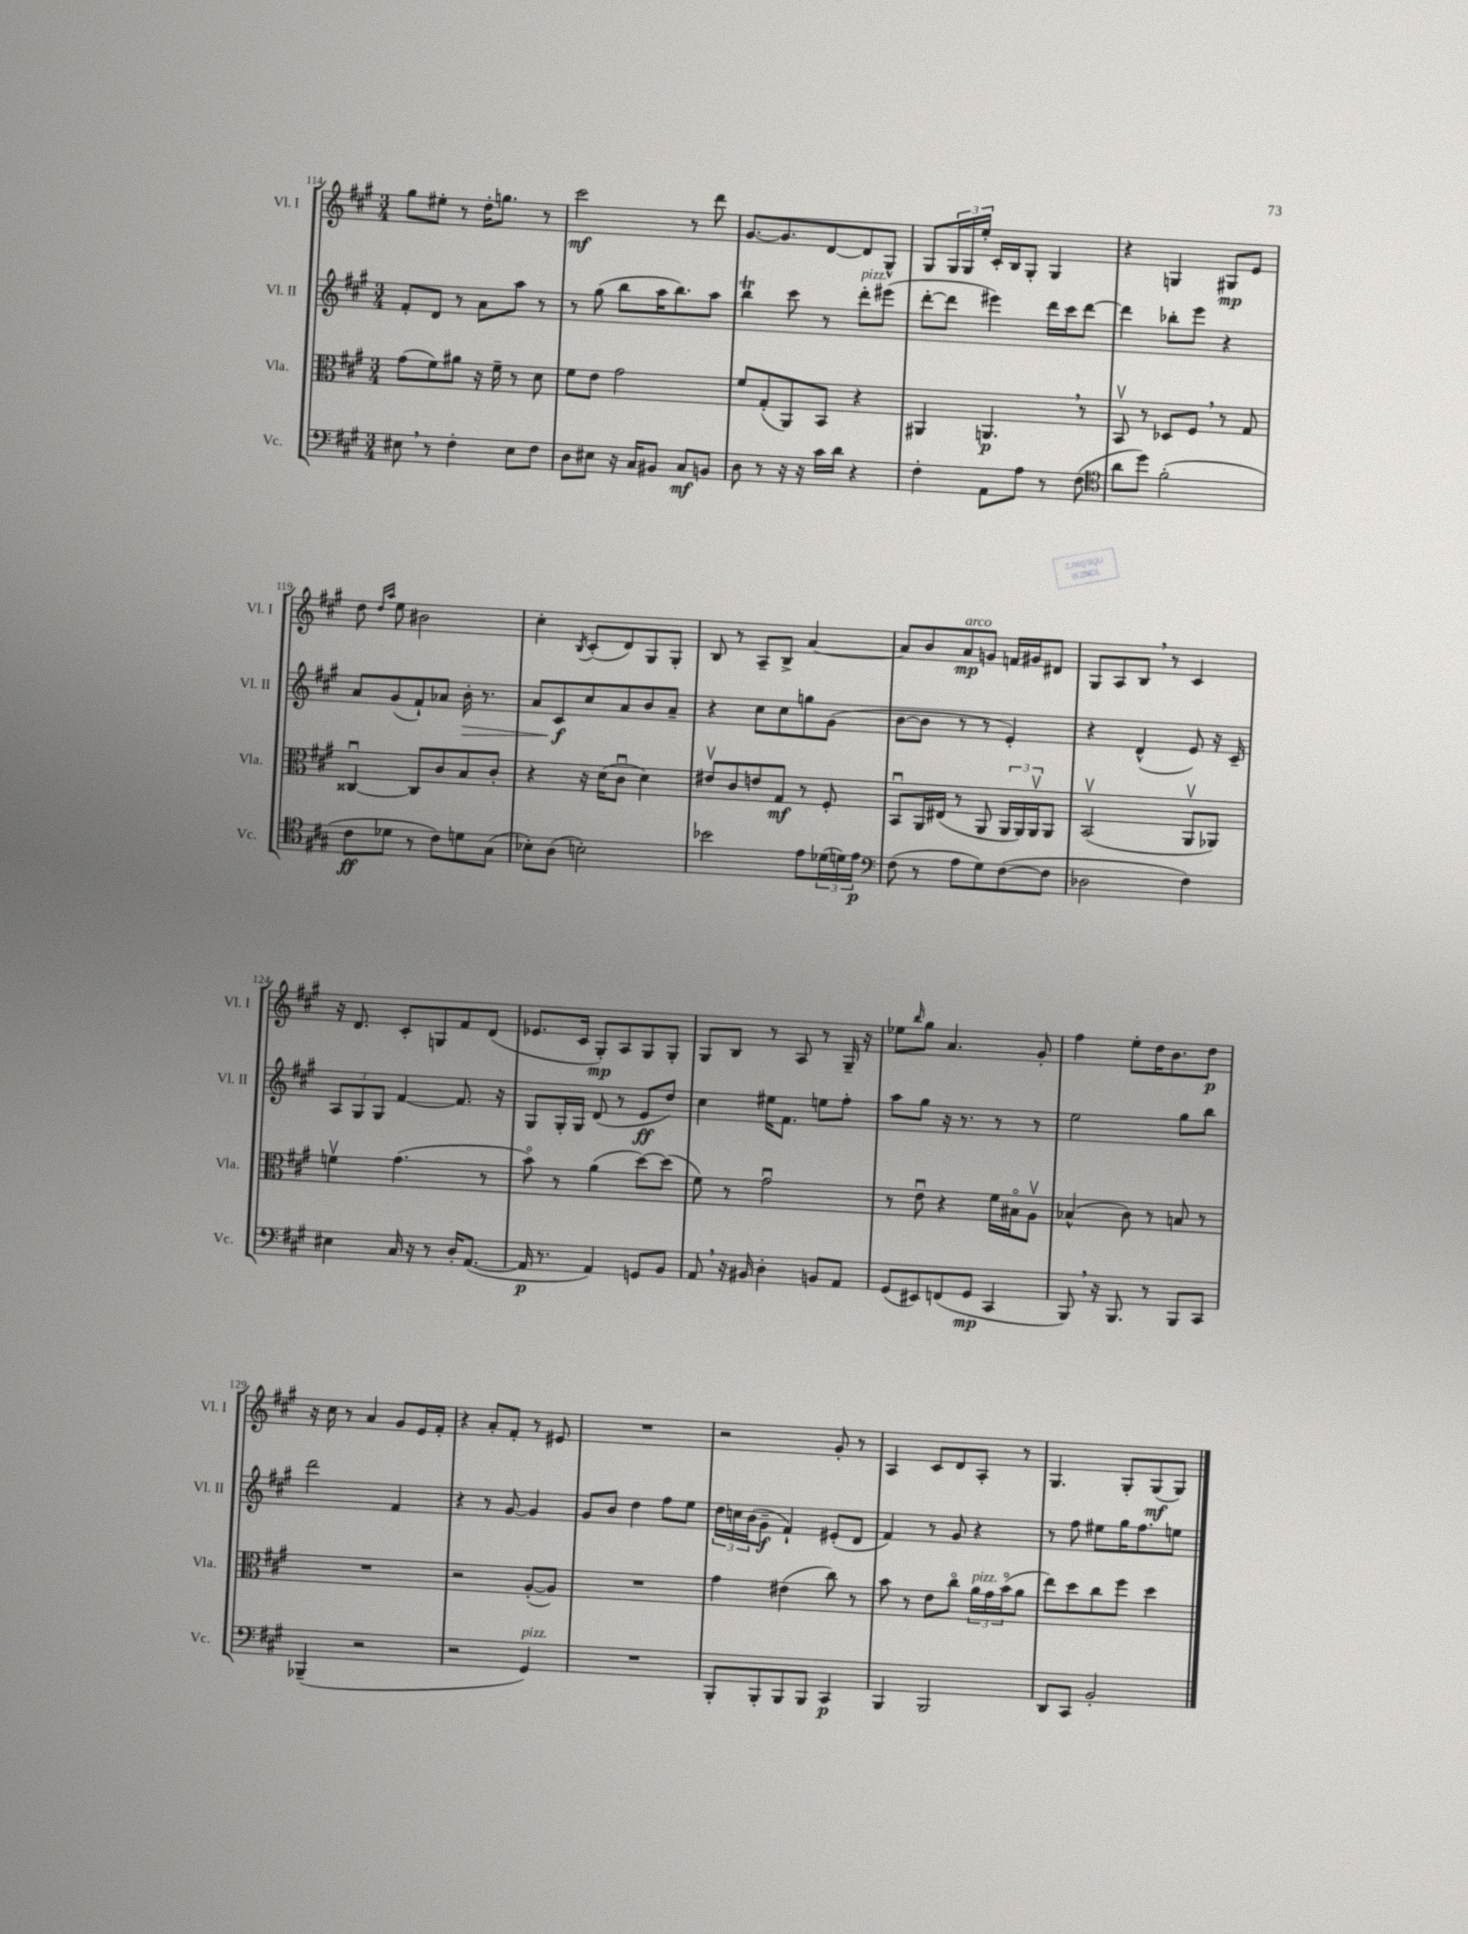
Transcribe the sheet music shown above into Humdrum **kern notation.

**kern	**dynam	**kern	**dynam	**kern	**dynam	**kern	**dynam
*part4	*part4	*part3	*part3	*part2	*part2	*part1	*part1
*staff4	*staff4	*staff3	*staff3	*staff2	*staff2	*staff1	*staff1
*I"Vc.	*	*I"Vla.	*	*I"Vl. II	*	*I"Vl. I	*
*I'Vc.	*	*I'Vla.	*	*I'Vl. II	*	*I'Vl. I	*
*clefF4	*	*clefC3	*	*clefG2	*	*clefG2	*
*k[f#c#g#]	*	*k[f#c#g#]	*	*k[f#c#g#]	*	*k[f#c#g#]	*
*M3/4	*	*M3/4	*	*M3/4	*	*M3/4	*
=114	=114	=114	=114	=114	=114	=114	=114
8E#X,\	.	(8g#\L	.	8f#'/L	.	8gg#\L	.
8r	.	8f#\)	.	8d/J	.	8ee#X'\J	.
4F#'\	.	8a#X\J	.	8r	.	8r	.
.	.	16r	.	8a\L	.	16dd'\KL	.
.	.	16f#~\	.	.	.	8.ggn\J	.
8E#\L	.	8r	.	8aa\J	.	.	.
8F#\J	.	8d\	.	8r	.	8r	.
=115	=115	=115	=115	=115	=115	=115	=115
8D\L	.	8f#\L	.	8r	.	2ccc#\	mf
8E#X\J	.	8e\J	.	(8gg#\	.	.	.
16r	.	2g#\	.	8bb\L	.	.	.
16C#/KL	.	.	.	.	.	.	.
8BB#X/J	.	.	.	16aa\K	.	.	.
.	.	.	.	8.bb\)	.	.	.
8C#/L	mf	.	.	.	.	8r	.
8BBn/J	.	.	.	8aa\J	.	8ddd\	.
=116	=116	=116	=116	=116	=116	=116	=116
8D\	.	8f#/L	.	4bbT\	.	[8.g#/L	.
8r	.	(8G#'/	.	.	.	.	.
.	.	.	.	.	.	8.g#/]	.
16r	.	8AA/)	.	8ccc#\	.	.	.
16r	.	.	.	.	.	.	.
16c#\LL	.	8BB/J	.	8r	.	[8d/	.
16d\JJ	.	.	.	.	.	.	.
!	!	!	!	!LO:TX:a:i:t=pizz.	!	!	!
4r	.	4r	.	8ddd'\L	.	8d/]	.
.	.	.	.	(8eee#X\J	.	8G#^^/J	.
=117	=117	=117	=117	=117	=117	=117	=117
4F#'\	.	4AA#X/	.	[8ddd'\L	.	8G#/L	.
.	.	.	.	8ddd\J]	.	24G#/L	.
.	.	.	.	.	.	24G#/	.
.	.	.	.	.	.	24ee'/JJ	.
8AA\L	.	4.AAn,/	p	4eee#X\)	.	16c#'/LL	.
.	.	.	.	.	.	16B/J	.
8A\J	.	.	.	.	.	8G#'/J	.
8r	.	.	.	16ddd\LL	.	4G#/	.
.	.	.	.	16ccc#\J	.	.	.
(8F#\	.	8r	.	[8ddd\J	.	.	.
=118	=118	=118	=118	=118	=118	=118	=118
*clefC4	*	*	*	*	*	*	*
8a\L	.	8BBv/	.	4ddd\]	.	4r	.
8dd\J)	.	8r	.	.	.	.	.
(2f#'\	.	8D-X/L	.	8bb-X'\L	.	4Gn/	.
.	.	8F#,/J	.	8eee\J	.	.	.
.	.	8r	.	4r	.	8G#X/L	mp
.	.	8G#/	.	.	.	8e/J	.
!!LO:LB:g=z
=119	=119	=119	=119	=119	=119	=119	=119
8c#\L	ff	[4C##Xu/	.	8a/L	.	8dd\	.
.	.	.	.	.	.	16qqdd/LL	.
.	.	.	.	.	.	16qqaa/JJ	.
8d-X\J	.	.	.	(8g#/	.	8ee\	.
8r	.	8C##/L]	.	8f#`/)	.	2b#X\	.
8c#\L)	.	8c#/	.	8a-X/J	.	.	.
!	!	!	!	!	!LO:HP:b	!	!
8dn\	.	8B/	.	16b'\	>	.	.
.	.	.	.	8.r	.	.	.
(8G#\J	.	8c#'/J	.	.	.	.	.
=120	=120	=120	=120	=120	=120	=120	=120
8B-X'\L)	.	4r	.	8a/L	.	4cc#'\	.
(8A\J	.	.	.	8c#/	f	.	.
.	.	.	.	.	.	8qB/	.
2Bn'\)	.	16r	.	8cc#/	]	(8c#'/L	.
.	.	(16d\KL	.	.	.	.	.
.	.	8c#u\J	.	8a/	.	8d/)	.
.	.	4d\)	.	8b/	.	8G#/	.
.	.	.	.	8a~/J	.	8G#'/J	.
=121	=121	=121	=121	=121	=121	=121	=121
2b-X\	.	8e#Xv/L	.	4r	.	8B/	.
.	.	8c#/	.	.	.	8r	.
.	.	8en/	.	8cc#\L	.	8A~/L	.
.	.	8G#/J	mf	8cc#\	.	8B^/J	.
8e\L	.	8r	.	8ggn\	.	[4a/	.
(24d-X\L	.	8F#'/	.	(8g#\J	.	.	.
24dn\)	.	.	.	.	.	.	.
24e\JJ	p	.	.	.	.	.	.
=122	=122	=122	=122	=122	=122	=122	=122
*clefF4	*	*	*	*	*	*	*
(8F#\	.	8BBu/L	.	[8b\L	.	8a/L]	.
8r	.	16AA/L	.	8b\J]	.	8b/	.
.	.	(16E#X/JJ	.	.	.	.	.
!	!	!	!	!	!	!LO:TX:a:i:t=arco	!
8A\L	.	8r	.	8r	.	8a/	mp
8G#\)	.	8AA/	.	8r	.	8gn/J	.
([8F#\	.	24AA/LL	.	4e'/)	.	16fn/LL	.
.	.	24AA/)	.	.	.	.	.
.	.	.	.	.	.	16g#X/J	.
.	.	24AAv/J	.	.	.	.	.
8F#\J]	.	8AA/J	.	.	.	8d#X/J	.
=123	=123	=123	=123	=123	=123	=123	=123
2D-X\	.	(2BBv/	.	4r	.	8G#/L	.
.	.	.	.	.	.	8A/	.
.	.	.	.	(4d^^/	.	8B,/J	.
.	.	.	.	.	.	8r	.
4F#\)	.	8AAv/L	.	8e/)	.	4c#/	.
.	.	8AA-X/J)	.	16r	.	.	.
.	.	.	.	16c#~/	.	.	.
!!LO:LB:g=z
=124	=124	=124	=124	=124	=124	=124	=124
4E#X\	.	4fnv\	.	12A/L	.	16r	.
.	.	.	.	.	.	8.d/	.
.	.	.	.	12G#/	.	.	.
.	.	.	.	12G#/J	.	.	.
16C#/	.	(4.g#\	.	[4f#/	.	8c#'/L	.
16r	.	.	.	.	.	.	.
8r	.	.	.	.	.	8Gn/	.
16D'/KL	.	.	.	8.f#/]	.	8f#/	.
([8.AA/J	.	.	.	.	.	.	.
.	.	8r	.	.	.	(8d/J	.
.	.	.	.	16r	.	.	.
=125	=125	=125	=125	=125	=125	=125	=125
16AA/]	p	8b\)	.	8G#/L	.	8.e-X/L	.
8.r	.	.	.	.	.	.	.
.	.	8r	.	16G#'/L	.	.	.
.	.	.	.	16G#/JJ	.	16c#/Jk	.
4AA/)	.	(4a\	.	(8d/	.	8G#'/L)	mp
.	.	.	.	8r	.	8A/	.
8GGn/L	.	[8dd\L)	.	8e/L	ff	8G#/	.
8BB/J	.	(8dd\J]	.	8dd/J)	.	8G#'/J	.
=126	=126	=126	=126	=126	=126	=126	=126
8AA,/	.	8f#\)	.	4cc#\	.	8G#/L	.
16r	.	8r	.	.	.	8B/J	.
16BB#X/	.	.	.	.	.	.	.
4D'\	.	2g#u\	.	16ee#X\KL	.	8r	.
.	.	.	.	8.f#\J	.	.	.
.	.	.	.	.	.	8A/	.
8BBn/L	.	.	.	8een\L	.	8r	.
8AA/J	.	.	.	8ff#'\J	.	16G#~/	.
.	.	.	.	.	.	16r	.
=127	=127	=127	=127	=127	=127	=127	=127
(8GG#/L	.	8r	.	8aa\L	.	8ee-X\L	.
.	.	.	.	.	.	16qqbb/	.
8EE#X/)	.	8eu\	.	8gg#\J	.	8gg#\J	.
(8FFn/	.	4r	.	16r	.	4.a/	.
.	.	.	.	8.r	.	.	.
8GG#/J	mp	.	.	.	.	.	.
4CC#/	.	16f#\LL	.	8r	.	.	.
.	.	16B#X\J	.	.	.	.	.
.	.	8Av\J	.	8r	.	8g#'/	.
=128	=128	=128	=128	=128	=128	=128	=128
8BBB,/)	.	(4B-X^^/	.	2ee\	.	4ff#\	.
16r	.	.	.	.	.	.	.
8.BBB/	.	.	.	.	.	.	.
.	.	8c#\)	.	.	.	8ee'\L	.
8r	.	8r	.	.	.	16dd\K	.
.	.	.	.	.	.	8.b\	.
8BBB/L	.	8Bn/	.	8gg#\L	.	.	.
8CC#/J	.	8r	.	8bb\J	.	8dd\J	p
!!LO:LB:g=z
=129	=129	=129	=129	=129	=129	=129	=129
(4BBB-X~/	.	2.r	.	2ddd\	.	16r	.
.	.	.	.	.	.	16cc#\	.
.	.	.	.	.	.	8r	.
2r	.	.	.	.	.	4a/	.
.	.	.	.	4f#/	.	8g#/L	.
.	.	.	.	.	.	16e/L	.
.	.	.	.	.	.	16f#'/JJ	.
=130	=130	=130	=130	=130	=130	=130	=130
2r	.	2r	.	4r	.	4r	.
.	.	.	.	8r	.	8a'/L	.
.	.	.	.	[8g#/	.	8f#'/J	.
!LO:TX:a:i:t=pizz.	!	!	!	!	!	!	!
4GG#/)	.	([8A'/L	.	4g#/]	.	8r	.
.	.	8A/J])	.	.	.	8e#X/	.
=131	=131	=131	=131	=131	=131	=131	=131
2.r	.	2.r	.	8g#/L	.	2.r	.
.	.	.	.	8b/J	.	.	.
.	.	.	.	4dd\	.	.	.
.	.	.	.	8ff#\L	.	.	.
.	.	.	.	8ee\J	.	.	.
=132	=132	=132	=132	=132	=132	=132	=132
8BBB'/L	.	4g#\	.	24dd\LL	.	2r	.
.	.	.	.	24ccn\	.	.	.
.	.	.	.	(24b\J	.	.	.
8BBB'/	.	.	.	8g#~\J	f	.	.
8BBB/	.	(4e#X\	.	4f#`/)	.	.	.
8BBB/J	.	.	.	.	.	.	.
4CC#/	p	8cc#\)	.	(8e#X'/L	.	8g#'/	.
.	.	8r	.	8d/J	.	8r	.
=133	=133	=133	=133	=133	=133	=133	=133
4BBB/	.	8b\	.	4f#/)	.	4A/	.
.	.	8r	.	.	.	.	.
2BBB/	.	8e\L	.	8r	.	8c#/L	.
.	.	8cc#\J	.	8g#/	.	8d/	.
!	!	!LO:TX:a:i:t=pizz.	!	!	!	!	!
.	.	24a\LL	.	4r	.	8A'/J	.
.	.	24g#\	.	.	.	.	.
.	.	(24b\J	.	.	.	.	.
.	.	8a\J	.	.	.	8r	.
=134	=134	=134	=134	=134	=134	=134	=134
8DD/L	.	8ee\L)	.	8r	.	4.G#/	.
8CC#/J	.	8dd\	.	8ff#\	.	.	.
2BB'/	.	8cc#\	.	8ee#X\L	.	.	.
.	.	8ff#\J	.	16gg#\K	.	8G#'/L	.
.	.	.	.	8.ff#\	.	.	.
.	.	4dd\	.	.	.	(8G#/	mf
.	.	.	.	8een\J	.	8G#/J)	.
==	==	==	==	==	==	==	==
*-	*-	*-	*-	*-	*-	*-	*-
